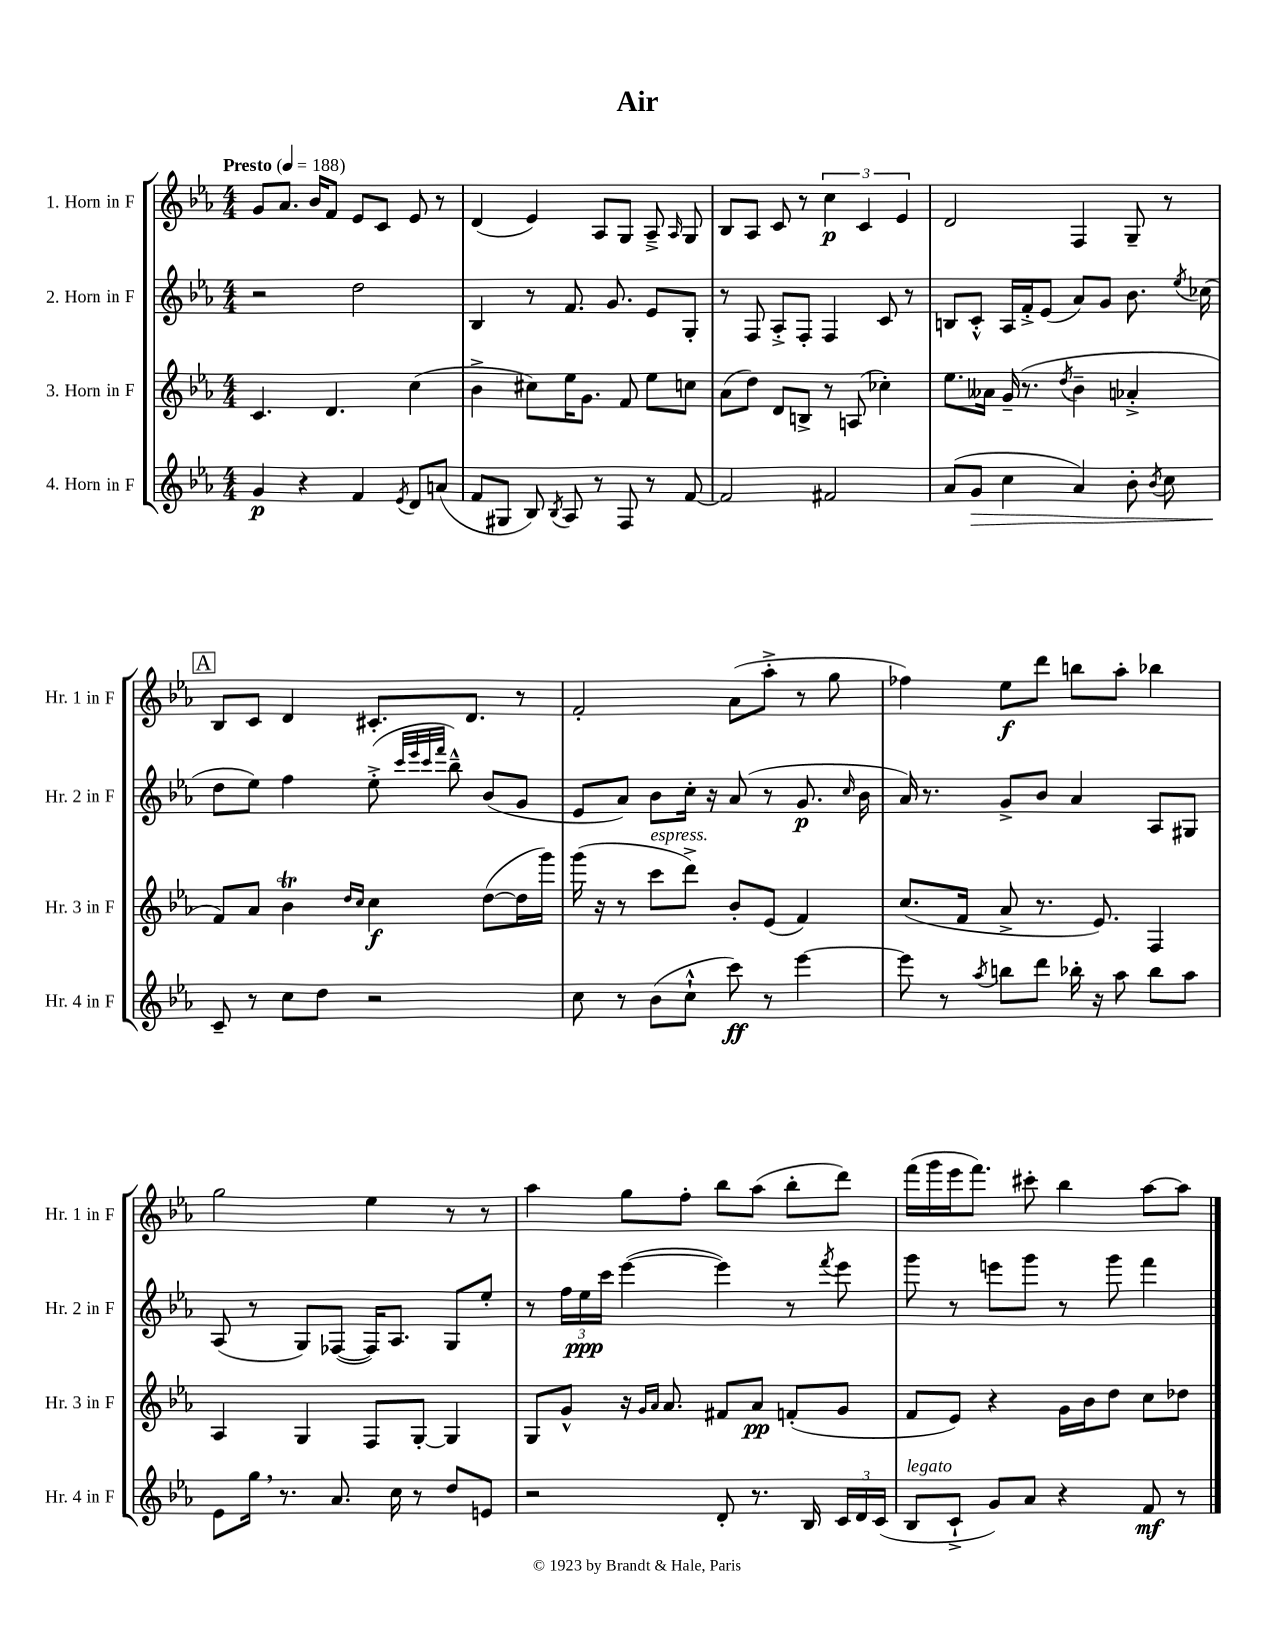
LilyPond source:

\header { title = "Air" }
<<
\new StaffGroup <<
\new Staff = "s0" \with { instrumentName = "1. Horn in F" shortInstrumentName = "Hr. 1 in F" } {
    \clef treble \key ees \major \numericTimeSignature \time 4/4 \tempo "Presto" 4 = 188
    \autoBeamOff g'8[ aes'8.] bes'16[ f'8] ees'8[ c'8] ees'8 r8 |
    d'4( ees'4) aes8[ g8] aes8---> \grace { aes16 } g8 |
    bes8[ aes8] c'8 r8 \tuplet 3/2 { c''4\p c'4 ees'4 } |
    d'2 f4 g8-- r8 |
    \mark \markup { \box "A" } bes8[ c'8] d'4 cis'8.[-. d'8.] r8 |
    f'2-. aes'8[( aes''8]-.-> r8 g''8 |
    fes''4) ees''8[\f d'''8] b''8[ aes''8]-. bes''4 |
    g''2 ees''4 r8 r8 |
    aes''4 g''8[ f''8]-. bes''8[ aes''8]( bes''8[-. d'''8]) |
    f'''16[( g'''16 ees'''16 f'''8.]) cis'''8-. bes''4 aes''8[~ aes''8] \bar "|." |
}
\new Staff = "s1" \with { instrumentName = "2. Horn in F" shortInstrumentName = "Hr. 2 in F" } {
    \clef treble \key ees \major \numericTimeSignature \time 4/4
    \autoBeamOff r2 d''2 |
    bes4 r8 f'8. g'8. ees'8[ g8]-. |
    r8 f8 aes8[-.-> f8]-. f4 c'8 r8 |
    b8[ c'8]-.-^ aes16[ f'16-.-> ees'8]( aes'8[) g'8] bes'8. \acciaccatura { ees''8 } ces''16( |
    \mark \markup { \box "A" } d''8[ ees''8]) f''4 ees''8-.->( \grace { c'''32[ ees'''32 c'''32 f'''32] } bes''8---^) bes'8[( g'8] |
    ees'8[ aes'8]) bes'8[ c''16]-. r16 aes'8( r8 g'8.\p \grace { c''16 } bes'16 |
    aes'16) r8. g'8[-> bes'8] aes'4 aes8[ gis8] |
    aes8( r8 g8[) fes8]~( fes16[) aes8.] g8[ ees''8]-. |
    r8 \tuplet 3/2 { f''16[ ees''16\ppp c'''16] } ees'''4~( ees'''4) r8 \acciaccatura { f'''8 } ees'''8 |
    g'''8 r8 e'''8[ g'''8] r8 g'''8 f'''4 \bar "|." |
}
\new Staff = "s2" \with { instrumentName = "3. Horn in F" shortInstrumentName = "Hr. 3 in F" } {
    \clef treble \key ees \major \numericTimeSignature \time 4/4
    \autoBeamOff c'4. d'4. c''4( |
    bes'4-> cis''8[) ees''16 g'8.] f'8 ees''8[ c''8] |
    aes'8[( d''8]) d'8[ b8]-> r8 a8( ces''4-.) |
    ees''8.[ aeses'16] g'16--( r8. \acciaccatura { d''8 } bes'4-- aes'4-.-> |
    \mark \markup { \box "A" } f'8[) aes'8] bes'4\trill \grace { d''16[ c''16] } c''4\f d''8[~( d''16 g'''16]) |
    g'''16( r16 r8 c'''8[^\markup { \italic "espress." } d'''8]->) bes'8[-. ees'8]( f'4) |
    c''8.[( f'16] aes'8-> r8. ees'8.) f4 |
    aes4 g4 f8[ g8]~-. g4 |
    g8[ g'8]-^ r16 \grace { g'16[ aes'16] } aes'8. fis'8[ aes'8]\pp f'8[-.( g'8] |
    f'8[ ees'8]) r4 g'16[ bes'16 d''8] c''8[ des''8] \bar "|." |
}
\new Staff = "s3" \with { instrumentName = "4. Horn in F" shortInstrumentName = "Hr. 4 in F" } {
    \clef treble \key ees \major \numericTimeSignature \time 4/4
    \autoBeamOff g'4\p r4 f'4 \acciaccatura { ees'8 } d'8[ a'8]( |
    f'8[ gis8] bes8) \acciaccatura { bes8 } aes8 r8 f8 r8 f'8~ |
    f'2 fis'2 |
    aes'8[( g'8]\> c''4 aes'4) bes'8-. \acciaccatura { bes'8 } c''8 |
    \mark \markup { \box "A" } c'8--\! r8 c''8[ d''8] r2 |
    c''8 r8 bes'8[( c''8]-!-^ c'''8\ff) r8 ees'''4~ |
    ees'''8 r8 \acciaccatura { aes''8 } b''8[ d'''8] bes''16-. r16 aes''8 bes''8[ aes''8] |
    ees'8[ g''16] \breathe r8. aes'8. c''16 r8 d''8[ e'8] |
    r2 d'8-. r8. bes16 \tuplet 3/2 { c'16[ d'16 c'16]( } |
    bes8[^\markup { \italic "legato" } c'8]-!-> g'8[) aes'8] r4 f'8\mf r8 \bar "|." |
}
>>
>>
\layout { \context { \Score \remove "Bar_number_engraver" } }
